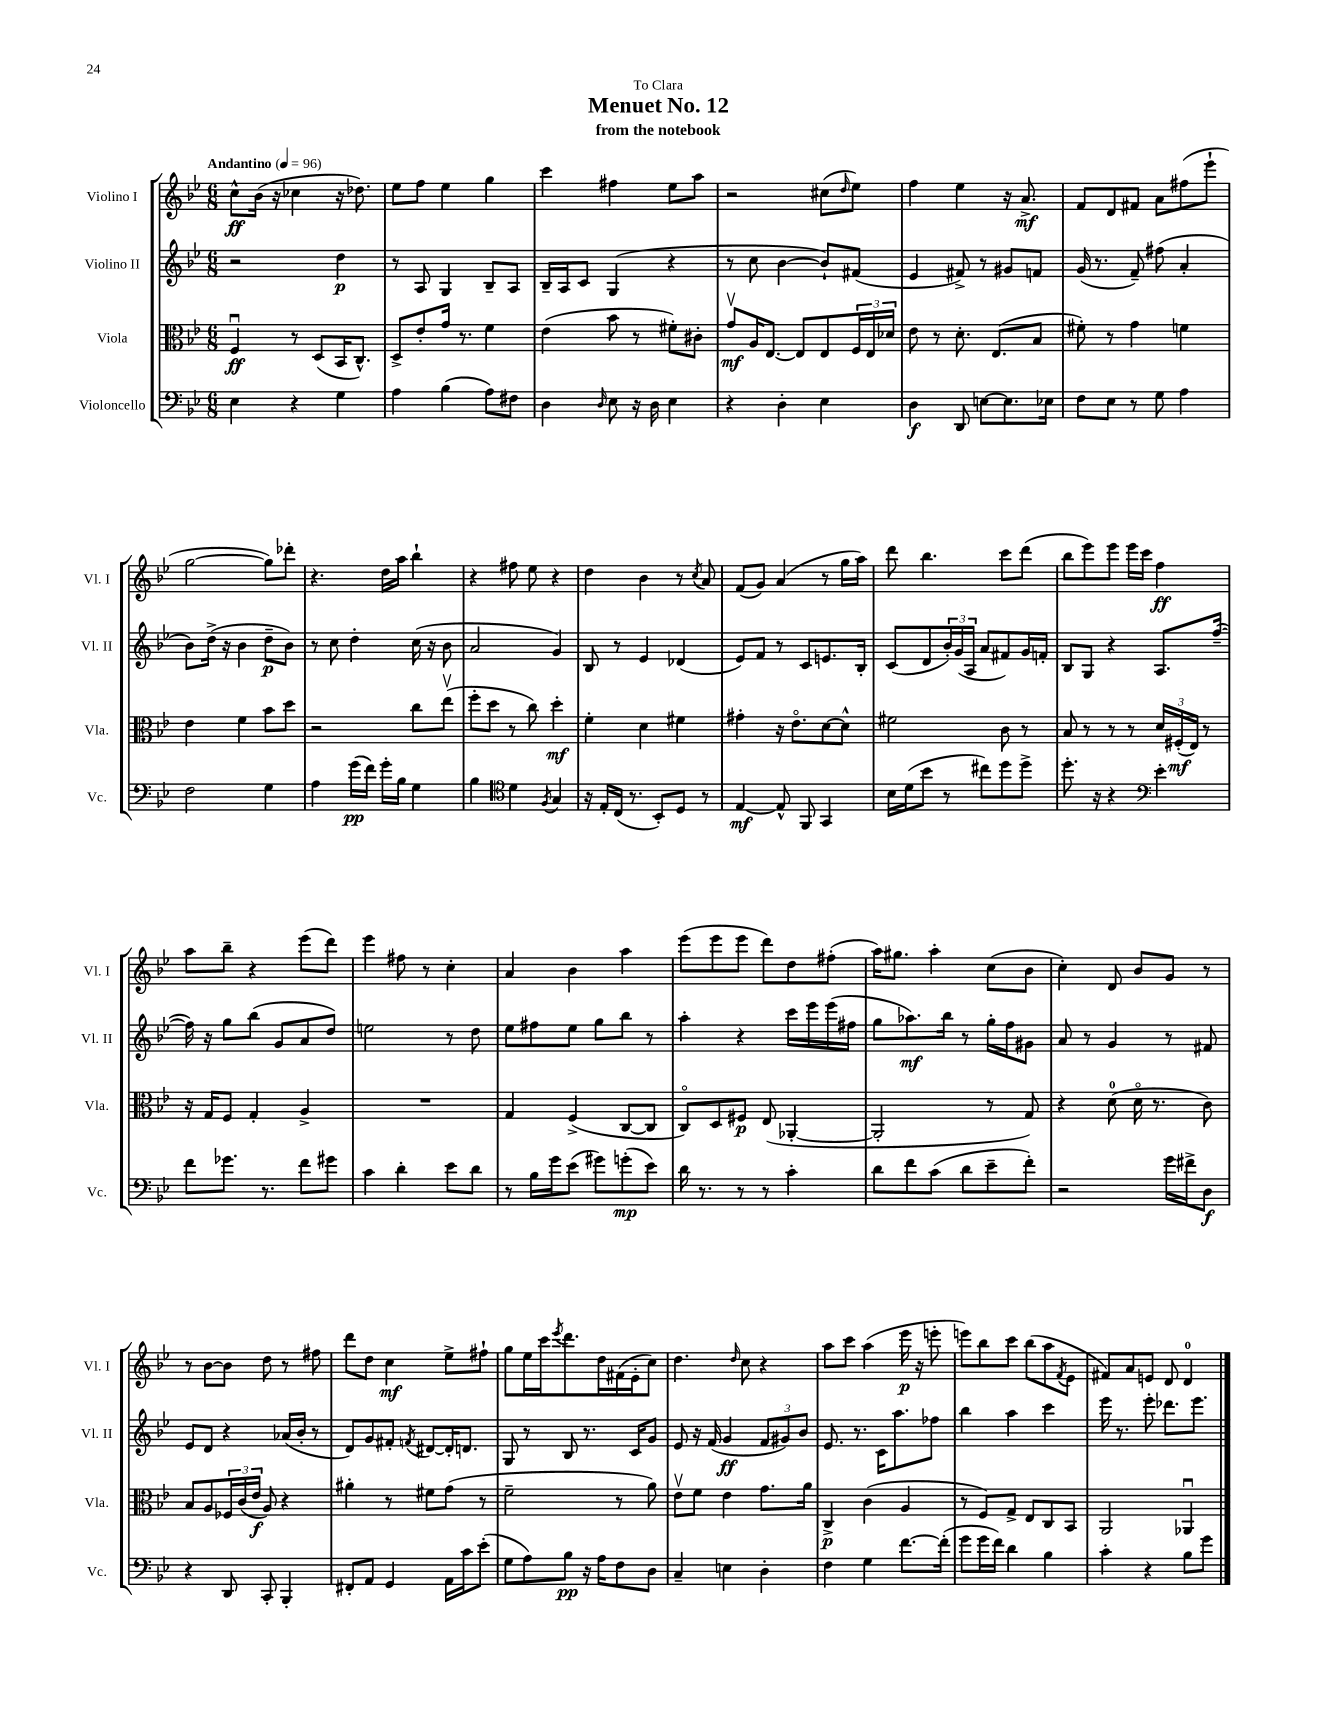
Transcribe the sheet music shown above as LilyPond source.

\header { title = "Menuet No. 12" subtitle = "from the notebook" dedication = "To Clara" }
<<
\new StaffGroup <<
\new Staff = "s0" \with { instrumentName = "Violino I" shortInstrumentName = "Vl. I" } {
    \clef treble \key bes \major \numericTimeSignature \time 6/8 \tempo "Andantino" 4 = 96
    c''8-^\ff bes'16( r16 ces''4 r16 des''8.) |
    ees''8 f''8 ees''4 g''4 |
    c'''4 fis''4 ees''8 a''8 |
    r2 cis''8( \grace { d''16 } ees''8) |
    f''4 ees''4 r16 a'8.->\mf |
    f'8 d'8 fis'8 a'8 fis''8( ees'''8-! |
    g''2~ g''8) des'''8-. |
    r4. d''16 a''16 bes''4-! |
    r4 fis''8 ees''8 r4 |
    d''4 bes'4 r8 \acciaccatura { c''8 } a'8 |
    f'8( g'8) a'4( r8 g''16 a''16) |
    d'''8 bes''4. c'''8 d'''8( |
    bes''8 ees'''8) ees'''8 ees'''16 c'''16 f''4\ff |
    a''8 bes''8-- r4 ees'''8( d'''8) |
    ees'''4 fis''8 r8 c''4-. |
    a'4 bes'4 a''4 |
    ees'''8( ees'''8 ees'''8 d'''8) d''8 fis''8-.( |
    a''16) gis''8. a''4-. c''8( bes'8 |
    c''4-.) d'8 bes'8 g'8 r8 |
    r8 bes'8~ bes'8 d''8 r8 fis''8 |
    d'''8 d''8 c''4\mf ees''8-> fis''8-! |
    g''8 ees''16 c'''16 \acciaccatura { ees'''8 } d'''8. d''16 fis'16( ees'16-. c''8) |
    d''4. \grace { d''16 } c''8 r4 |
    a''8 c'''8 a''4( ees'''16\p r16 e'''8-. |
    e'''8) bes''8 c'''8 bes''8( a''8 \acciaccatura { f'8 } ees'8 |
    fis'8) a'8 e'8 d'8 d'4-0 \bar "|." |
}
\new Staff = "s1" \with { instrumentName = "Violino II" shortInstrumentName = "Vl. II" } {
    \clef treble \key bes \major \numericTimeSignature \time 6/8
    r2 d''4\p |
    r8 a8 g4 bes8-- a8 |
    bes16-- a16 c'8 g4( r4 |
    r8 c''8 bes'4~ bes'8-!) fis'8( |
    ees'4 fis'8->) r8 gis'8 f'8 |
    g'16( r8. f'8--) fis''8( a'4-. |
    bes'8) d''16->( r16 bes'4 d''8--\p bes'8) |
    r8 c''8 d''4-. c''16( r16 bes'8 |
    a'2 g'4) |
    bes8 r8 ees'4 des'4( |
    ees'8) f'8 r8 c'8 e'8. bes16-. |
    c'8( d'8 \tuplet 3/2 { bes'16-.) g'16( a16 } a'8 fis'8) g'16 f'16-. |
    bes8 g8 r4 a8. f''16~--( |
    f''16) r16 g''8 bes''8( g'8 a'8 d''8) |
    e''2 r8 d''8 |
    ees''8 fis''8 ees''8 g''8 bes''8 r8 |
    a''4-. r4 c'''16 ees'''16 ees'''16( fis''16 |
    g''8 aes''8.\mf) bes''16 r8 g''16-. f''16 gis'8 |
    a'8 r8 g'4 r8 fis'8 |
    ees'8 d'8 r4 aes'16( bes'16-. r8 |
    d'8) g'8 fis'8-. \acciaccatura { f'8 } dis'8~ dis'16-. d'8. |
    g8 r8 bes8 r8. c'16 g'8 |
    ees'8 r16 f'16( g'4\ff \tuplet 3/2 { f'8 gis'8) bes'8 } |
    ees'8. r8. c'16 a''8. fes''8 |
    bes''4 a''4 c'''4 |
    ees'''16 r8. ees'''8-. des'''8. ees'''8. \bar "|." |
}
\new Staff = "s2" \with { instrumentName = "Viola" shortInstrumentName = "Vla." } {
    \clef alto \key bes \major \numericTimeSignature \time 6/8
    f4\downbow\ff r8 d8( bes,16 c8.-^) |
    d8-> ees'8-. g'16 r8. f'4 |
    ees'4( bes'8 r8 fis'8-.) cis'8-. |
    g'8\upbow\mf a16 ees8.~ ees8 ees8 \tuplet 3/2 { f16 ees16 des'16 } |
    ees'8 r8 d'8.-. ees8.( bes8 |
    fis'8-.) r8 g'4 f'4 |
    ees'4 f'4 bes'8 d''8 |
    r2 c''8 ees''8\upbow( |
    f''8-. d''8 r8 c''8) d''4-.\mf |
    f'4-. d'4 fis'4 |
    gis'4-. r16 ees'8.\flageolet d'8~ d'8-^ |
    fis'2 c'8 r8 |
    bes8 r8 r8 r8 \tuplet 3/2 { d'16 fis16-.\mf( ees16) } r8 |
    r16 g16 f8 g4-. a4-> |
    R2. |
    g4 f4->( c8~ c8 |
    c8\flageolet) d8 fis8\p ees8( aes,4~-. |
    aes,2-. r8 g8) |
    r4 d'8-0( d'16\flageolet r8. c'8) |
    bes8 a8 \tuplet 3/2 { fes16 c'16( ees'16\f } a8) r4 |
    ais'4-. r8 fis'8 g'8( r8 |
    f'2-- r8 a'8) |
    ees'8\upbow f'8 ees'4 g'8. a'16 |
    c4->\p c'4( a4 |
    r8 f8) g8-> ees8 c8 bes,8 |
    a,2 aes,4\downbow \bar "|." |
}
\new Staff = "s3" \with { instrumentName = "Violoncello" shortInstrumentName = "Vc." } {
    \clef bass \key bes \major \numericTimeSignature \time 6/8
    ees4 r4 g4 |
    a4 bes4( a8) fis8 |
    d4 \grace { d16 } ees8 r16 d16 ees4 |
    r4 d4-. ees4 |
    d4\f d,8 e8~ e8. ees16 |
    f8 ees8 r8 g8 a4 |
    f2 g4 |
    a4 g'16\pp( f'16) g'16-. bes16 g4 |
    bes4 \clef tenor d'4 \acciaccatura { f8 } g4 |
    r16 ees16-. c16( r8. bes,8-.) d8 r8 |
    ees4~\mf ees8-^ f,8 g,4 |
    bes16 d'16( bes'8 r8 cis''8) d''8 d''8-> |
    d''8.-. r16 r4 \clef bass ees'4-. |
    f'8 ges'8. r8. f'8 gis'8 |
    c'4 d'4-. ees'8 d'8 |
    r8 bes16 g'16 ees'8( gis'8) g'8-.\mp( ees'8) |
    d'16 r8. r8 r8 c'4-. |
    d'8 f'8 c'8( d'8 ees'8-- f'8-.) |
    r2 g'16 fis'16-> d8\f |
    r4 d,8 c,8-. bes,,4-. |
    fis,8-. a,8 g,4 a,16 c'16 ees'8-.( |
    g8 a8) bes8\pp r16 a16 f8 d8 |
    c4-- e4 d4-. |
    f4 g4 f'8.~ f'16-.( |
    g'8 g'16 f'16) d'4 bes4 |
    c'4-. r4 bes8 g'8 \bar "|." |
}
>>
>>
\layout { \context { \Score \remove "Bar_number_engraver" } }
